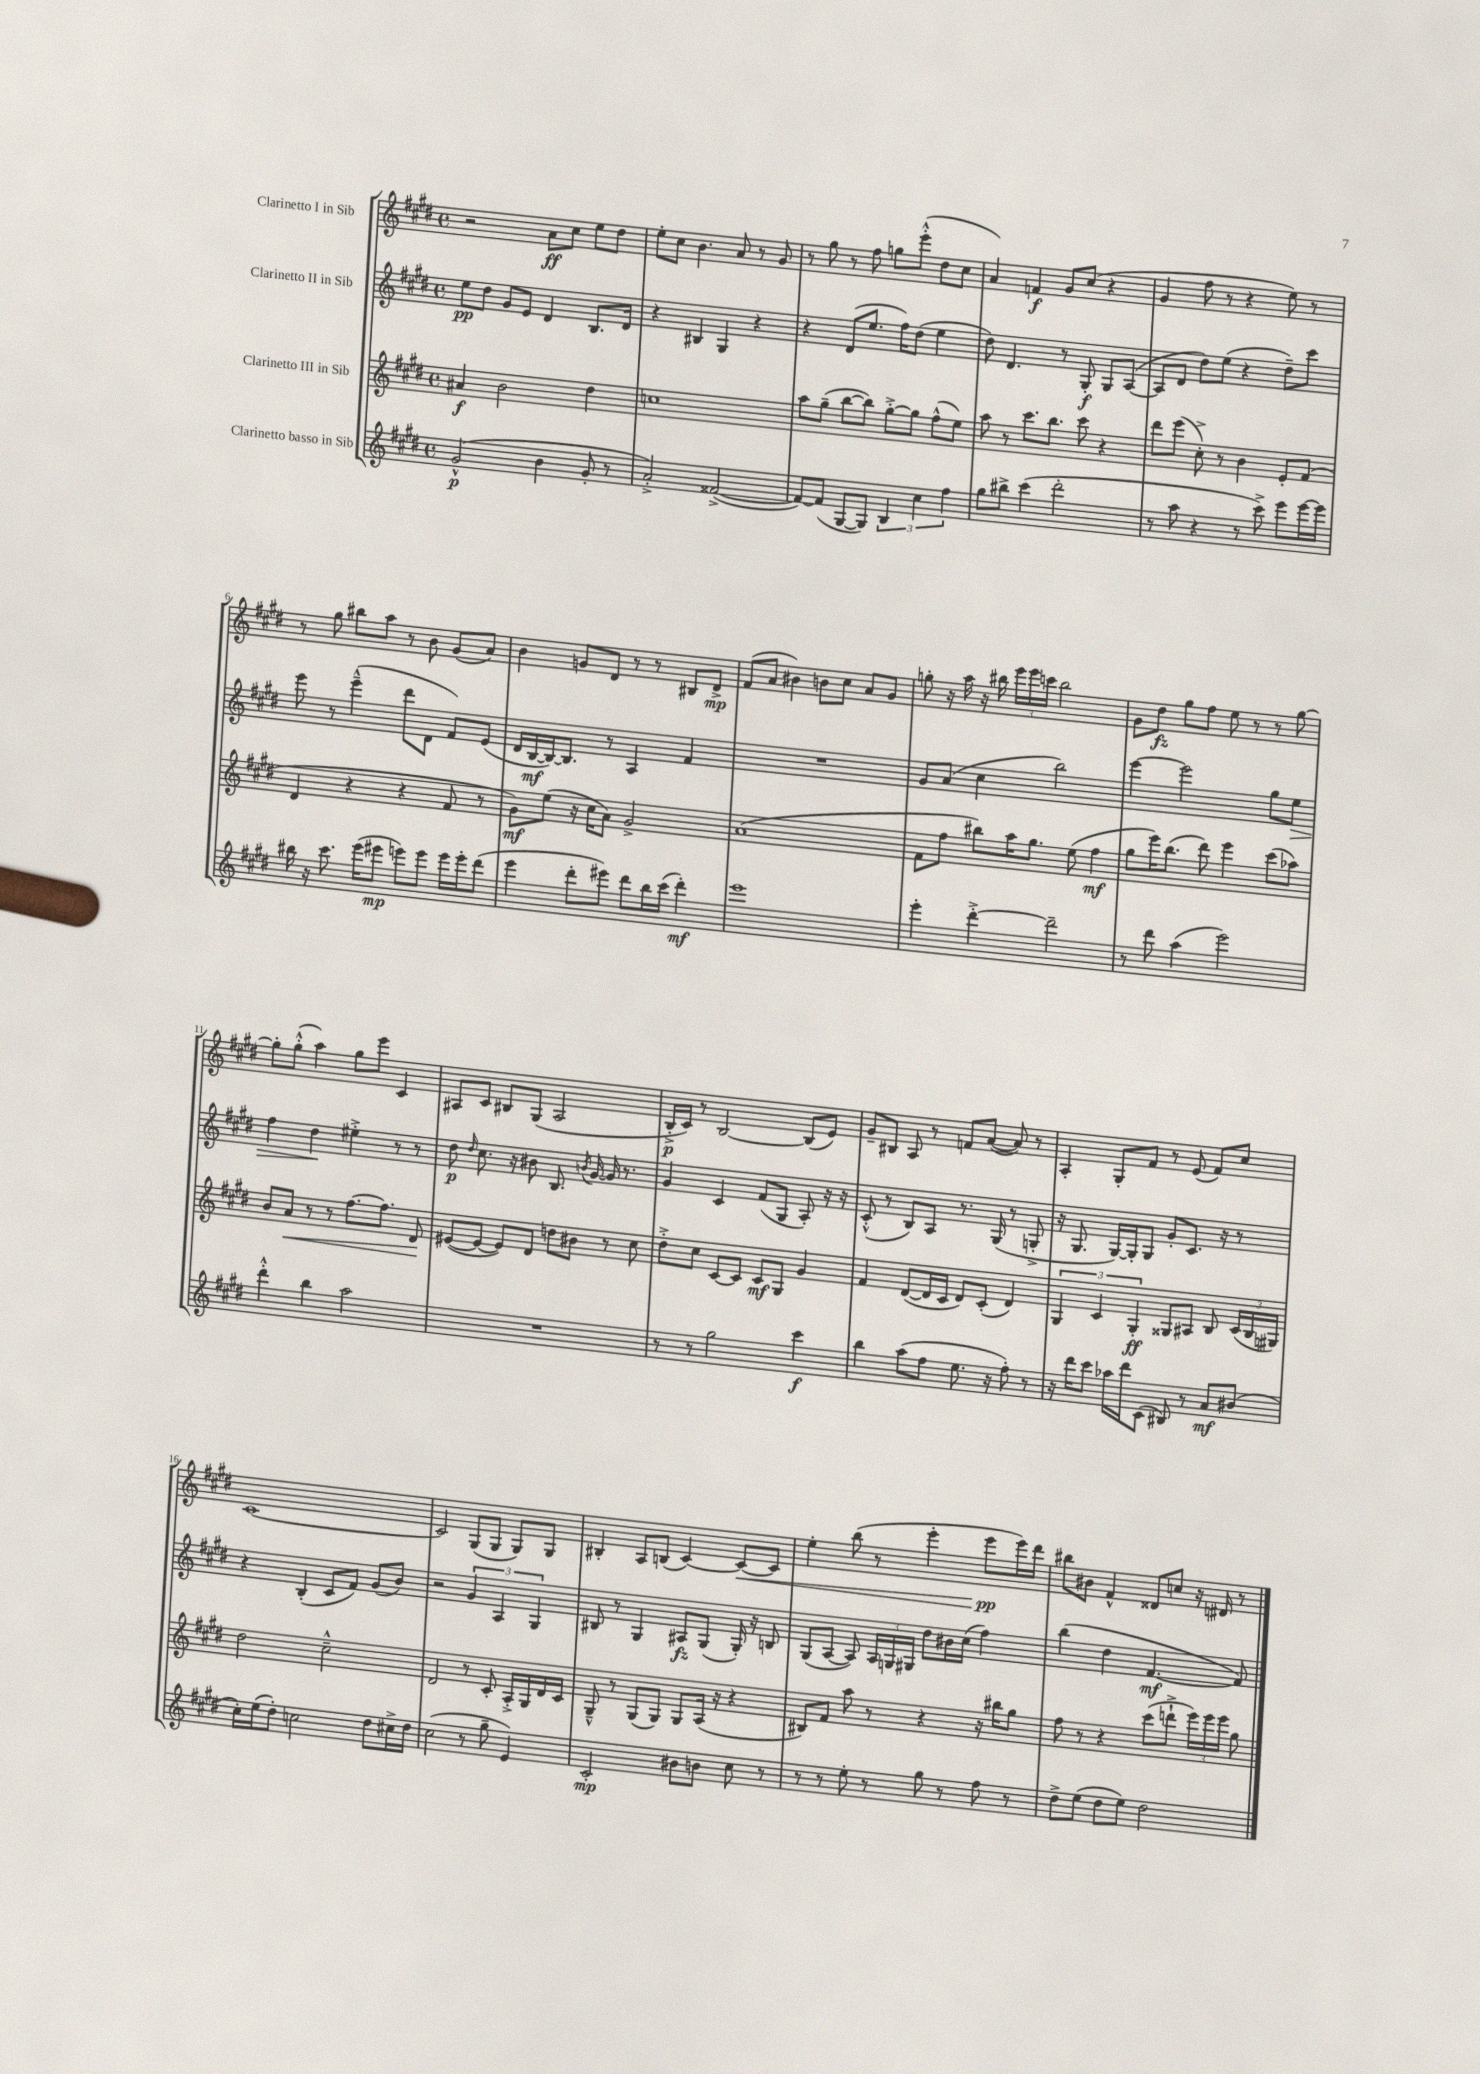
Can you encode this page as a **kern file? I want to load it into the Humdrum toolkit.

**kern	**kern	**kern	**kern
*staff4	*staff3	*staff2	*staff1
*clefG2	*clefG2	*clefG2	*clefG2
*k[f#c#g#d#]	*k[f#c#g#d#]	*k[f#c#g#d#]	*k[f#c#g#d#]
*M4/4	*M4/4	*M4/4	*M4/4
*met(c)	*met(c)	*met(c)	*met(c)
(2g#^^/	4a#/	8ee\L	2r
.	.	8dd#\J	.
.	2b\	8g#/L	.
.	.	8e/J	.
4b\	.	4d#/	8a\L
.	.	.	8cc#\J
8g#'/	4dd#\	8.B/L	8ee\L
8r	.	.	8dd#\J
.	.	16d#/Jk	.
=	=	=	=
2a'^/)	1cc	4r	8ee'\L
.	.	.	8cc#\J
.	.	4B#/	4.b\
([2f##^/	.	4G#/	.
.	.	.	8a/
.	.	4r	8r
.	.	.	8g#/
=	=	=	=
8f##/_L)	8aa\L	4r	8r
(8f##/]J	(8gg#~\J	.	8gg#\
[8G#/L	[8bb\L	(8d#/L	8r
8G#/]J)	8bb\]J)	8.ee/J	8ff#\
6B/	[8gg#'^\L	.	8gg\L
.	.	16ff#\LK)	.
.	8gg#\]J	(8dd#\J	(8eee'^^\J
6cc#\	.	.	.
.	(8ff#^^\L	4ee\	8dd#\L
6ff#\	.	.	.
.	8ee\J)	.	8cc#\J
=	=	=	=
8gg#\L	8aa\	8dd#\)	4a/)
8bb#^\J	8r	4.d#/	.
(4ccc#\	8.ccc#\L	.	4f/
.	8.bb\J	.	.
2ddd#'\	.	8r	8g#/L
.	8ccc#\	8G#'/	(8cc#/J
.	4r	8G#/L	4r
.	.	([8A/J	.
=	=	=	=
8r	8ddd#\L	8A/]L	4g#/
8aa\	(8eee\J	8d#/J	.
4r	8cc#'^\)	8dd#\L)	8ff#\
.	8r	(8ee\J	8r
8r	4b\	4r	4r
8ccc#^\)	.	.	.
8eee\L	8e'/L	8dd#~\L)	8ee\)
[16eee\L	(8f#/J	8ccc#\J	8r
16eee\]JJ	.	.	.
=	=	=	=
16bb#\	4d#/	8eee\	8r
16r	.	.	.
8.ccc#\	.	8r	8gg#\
.	4r	(4eee~^^\	8bb#\L
(16eee\LK	.	.	.
8eee#\J	.	.	8aa\J
8eee\L)	4r	8ddd#\L	8r
8eee\J	.	8d#\J	8b\
16eee\LL	8f#/	8f#/L)	(8g#/L
16eee'\J	.	.	.
(8ddd#\J	8r	(8e/J	8a/J)
=	=	=	=
4eee\	8g#\L)	16d#/LL	4b\
.	.	[16B/	.
.	(8ee\J	16B/_J)	.
.	.	8.B/]J	.
8ddd#'\L	16r	.	8g/L
.	16cc#\LK	.	.
8eee#\J)	8a\J)	8r	8d#/J
8ddd#\L	2g#^/	4A/	8r
16bb\L	.	.	8r
(16ccc#\JJ	.	.	.
4ddd#'\)	.	4f#/	8B#/L
.	.	.	8d#^/J
=	=	=	=
1eee	(1a	1r	(8f#/L
.	.	.	8a/J
.	.	.	4b#\)
.	.	.	8b\L
.	.	.	8cc#\J
.	.	.	8a/L
.	.	.	8g#/J
=	=	=	=
4eee'\	8f#\L	8g#/L	8gg'\
.	8ff#\J	(8a/J	16r
.	.	.	16aa\
[4ddd#'^\	8bb#\L)	4cc#\	16r
.	.	.	16bb#\
.	16aa\K	.	24eee\LL
.	.	.	24eee\
.	8.gg#\J	.	.
.	.	.	24ccc\JJ
2ddd#~\]	.	2bb\)	2bb#\
.	(8ee\	.	.
.	4ff#\	.	.
=	=	=	=
8r	8gg#\L	[4eee\	8g#\L
8ddd#\	16eee\K)	.	8dd#\J
.	(8.bb\J	.	.
(4aa\	.	2eee\]	8gg#\L
.	8ddd#\)	.	8ff#\J
2eee\)	4eee\	.	8ee\
.	.	.	8r
.	(8ccc#\L	8gg#\L	8r
.	8aa-\J)	8ee\J	[8gg#\
=	=	=	=
4ddd#'^^\	8b/L	4ff#\	8gg#'\]L
.	8a/J	.	(8gg#'^^\J
4bb\	8r	4dd#\	4aa\)
.	8r	.	.
2aa\	[8.ff#\L	4ee#'^\	8gg#\L
.	.	.	8eee\J
.	8.ff#\]J	.	.
.	.	8r	4c#/
.	8d#/	8r	.
=	=	=	=
1r	([8e#/L	8dd#\	8A#/L
.	.	16qqdd#/	.
.	8e#/_J	8.cc#\	8c#/J
.	8e#/]L)	.	8B#/L
.	.	16r	.
.	8d#/J	8b#\	(8G#/J
.	8dd\L	8.B/	2A#/
.	8b#\J	.	.
.	.	8qb/	.
.	.	[16g#/	.
.	8r	16g#/]	.
.	.	8.r	.
.	8cc#\	.	.
=	=	=	=
8r	8dd#'^\L	4g#/	16B'^/LL
.	.	.	16c#/JJ)
8r	8cc#\J	.	8r
2gg#\	[8c#/L	4c#/	[2B/
.	8c#/]J	.	.
.	8c#/L	(8f#/L	.
.	8G#/J	8G#/J	.
4ccc#\	4g#/	8A'/)	(8B/]L
.	.	16r	8e/J)
.	.	16r	.
=	=	=	=
4bb\	4f#/	(8c#'^^/	8g#~/L
.	.	8r	8B#/J
(8aa\L	([8d#/L	8B/L)	8A/
8ff#\J	16d#/]L	8A/J	8r
.	16c#/JJ	.	.
8.ee\	8d#/L)	8.r	8f/L
.	(8c#'/J	.	([8a/J
16r	.	(16G#/	.
8ff#'\)	4d#/)	8r	8a/])
8r	.	8G'^/	8r
=	=	=	=
16r	6G#/	16r	4A'/
16ddd#\LK	.	8.G#/	.
8ccc#\J	.	.	.
.	6c#/	.	.
16aa-\LL	.	[16G#/LL)	8G#'/L
16ddd#\J	.	16G#'/]J	.
.	6G#'/	.	.
(8c#\J	.	8G#/J	8f#/J
8B#/)	8G##/L	8g#'/L	8r
8r	8A#/J	8.c#/J	(8e/
8a/L	8B/	.	8f#/L)
.	.	16r	.
(8b#/J	(24c#/LL	8r	8cc#/J
.	24B/	.	.
.	24G#/JJ)	.	.
=	=	=	=
16cc#'\LL)	2dd#\	4r	[1c#
(16ee\J	.	.	.
8dd#'\J)	.	.	.
2cc\	.	(4B'/	.
.	2cc#~^^\	8c#/L	.
.	.	8f#/J)	.
8dd#\L	.	(8g#/L	.
16cc#^\L	.	8b/J)	.
16dd#\JJ	.	.	.
=	=	=	=
(2cc#\	2d#/	2r	2c#/]
8r	8r	6g#/	(8G#/L
8gg#~\	8c#'/	.	8G#/J
.	.	6A/	.
4e/)	16A'^/LL	.	8G#/L)
.	16G#/	.	.
.	.	6G#/	.
.	16d#/	.	8G#/J
.	16c#/JJ	.	.
=	=	=	=
2c#'/	8G#~^^/	8B#/	4B#'/
.	8r	8r	.
.	(8G#/L	4G#/	8A/L
.	8G#/J)	.	(8B/J
8b#\L	8G#/L	8A#/L	[4c#/)
8b\J	(16A/Jk	(8G#/J	.
.	16r	.	.
8cc#\	4r	16G#'/)	8c#/_L
.	.	16r	.
8r	.	8B/	8c#/]J
=	=	=	=
8r	8B#/L)	(8G#/L	4ee'\
8r	8f#/J	[8A/J	.
8ee'\	8aa\	8A/])	(8bb\
8r	8r	24A/LL	8r
.	.	24G/	.
.	.	24G#/JJ	.
8gg#\	4r	8dd#\L	4eee'\
8r	.	16b#\L	.
.	.	(16cc#\JJ	.
8ff#\	16r	4ff#\)	8eee\L
.	16bb#\LK	.	.
8r	8gg#\J	.	16eee\L)
.	.	.	16ddd#\JJ
=	=	=	=
8dd#^\L	8ff#\	(4bb\	8bb#\L
(8ee\J	8r	.	8b#\J
8dd#\L	4r	4dd#\	4f#^^/
8ee\J)	.	.	.
2dd#\	(8ccc#\L	[4.f#/	8d##/L
.	8ddd`^\J	.	8cc/J
.	24eee\LL)	.	16r
.	24eee\	.	.
.	.	.	16d#/
.	24eee\JJ	.	.
.	8gg#\	8f#/])	8r
==	==	==	==
*-	*-	*-	*-
